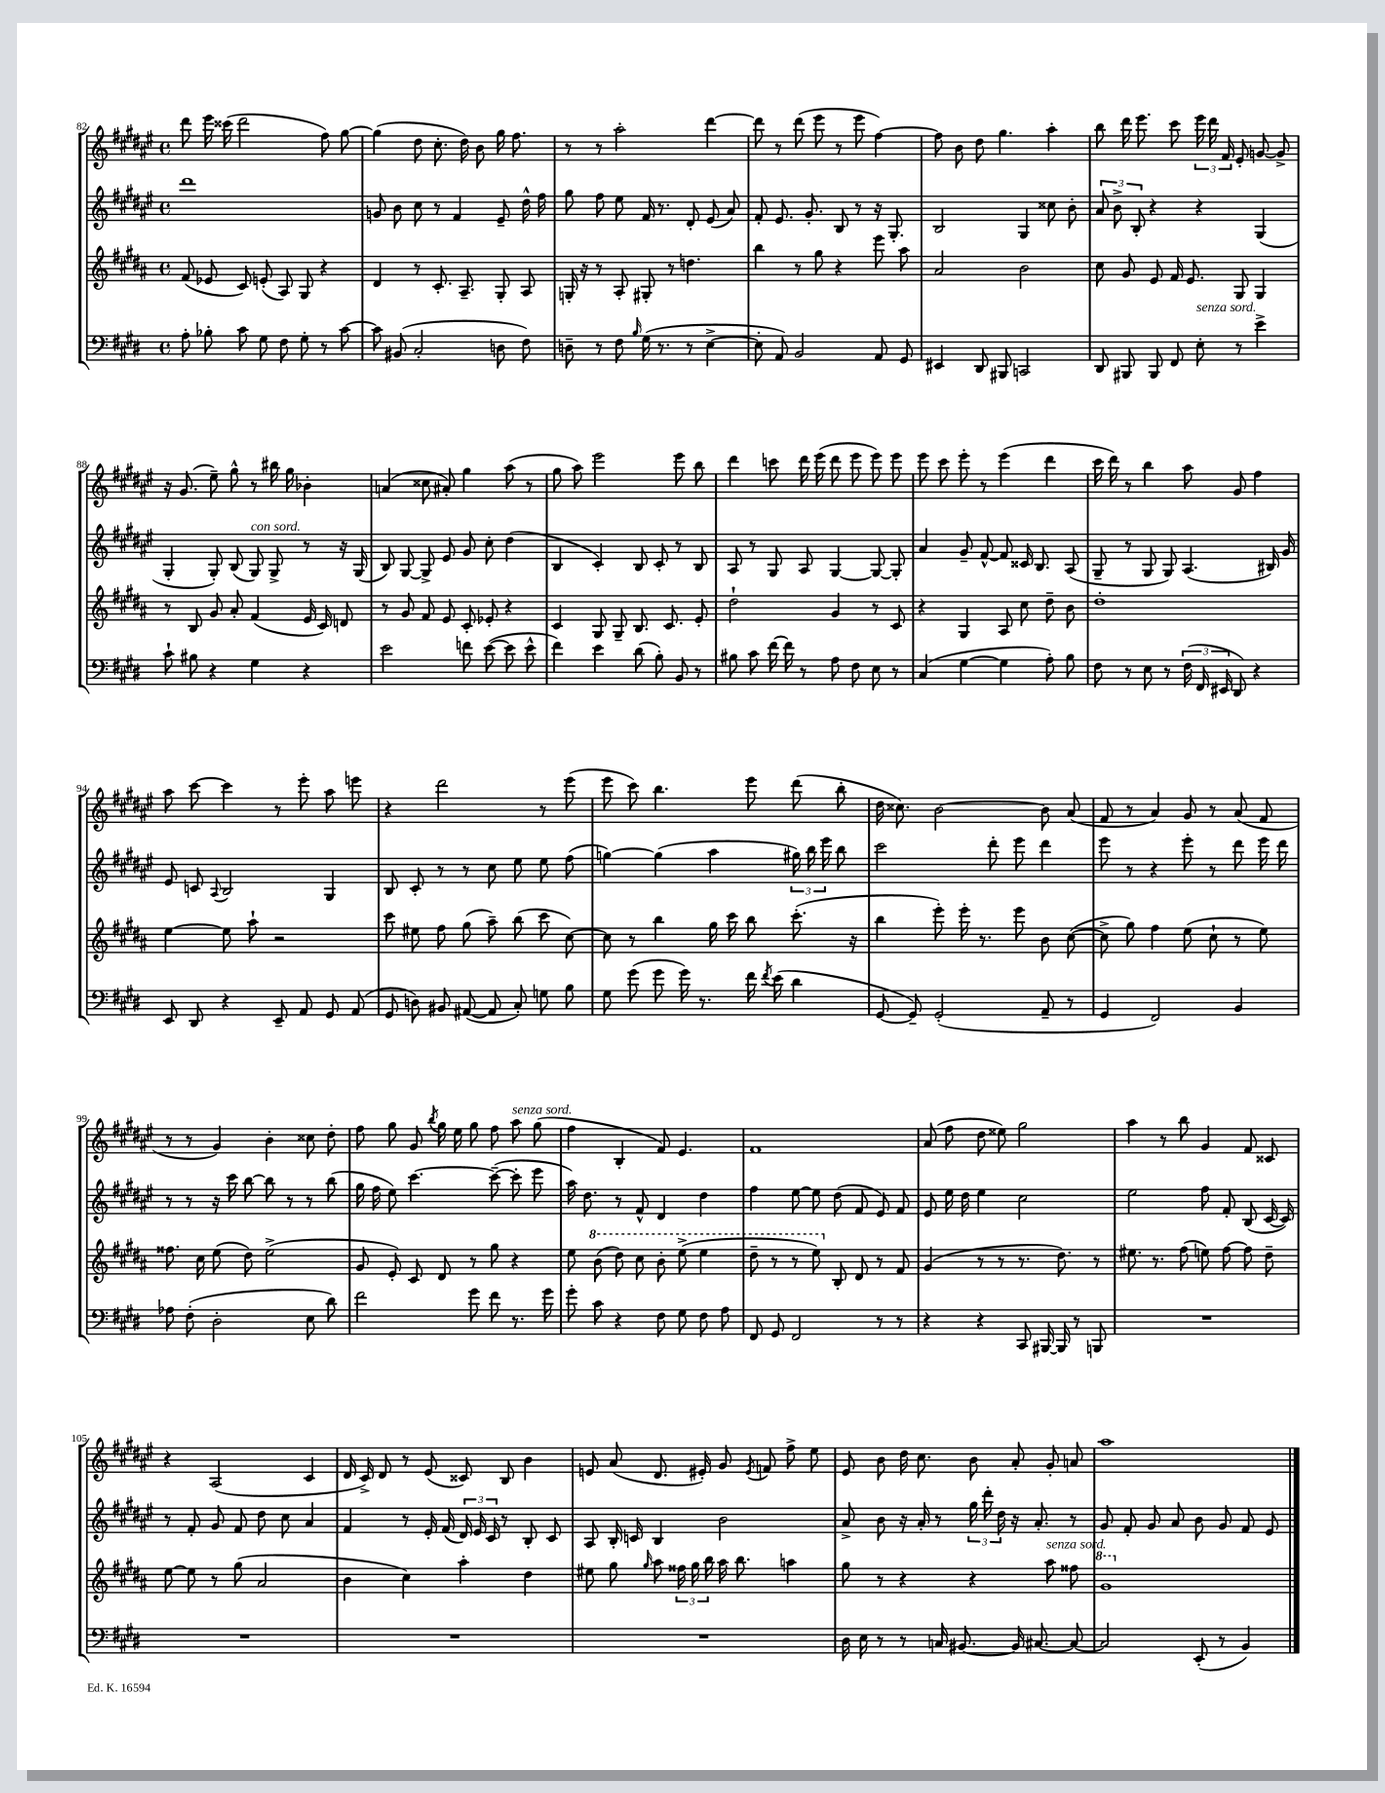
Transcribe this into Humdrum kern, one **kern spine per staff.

**kern	**kern	**kern	**kern
*staff4	*staff3	*staff2	*staff1
*clefF4	*clefG2	*clefG2	*clefG2
*k[f#c#g#d#]	*k[f#c#g#d#a#]	*k[f#c#g#d#a#e#]	*k[f#c#g#d#a#e#]
*M4/4	*M4/4	*M4/4	*M4/4
*met(c)	*met(c)	*met(c)	*met(c)
8A'\	(8f#/	1ddd#	8ddd#\
8B-'\	8e-/	.	16eee#\
.	.	.	(16ccc##\
8c#\	8c#/)	.	2ddd#\
8G#\	(8e'/	.	.
8F#\	8A#/)	.	.
8G#'\	8G#/	.	.
8r	4r	.	8ff#\)
[8c#\	.	.	[8gg#\
=	=	=	=
8c#\]	4d#/	8g/	(4gg#\]
(8BB#/	.	8b\	.
2C#'/	8r	8cc#\	8dd#\
.	8.c#'/	8r	8.cc#'\
.	.	4f#/	.
.	8.A#~/	.	16dd#\)
.	.	.	8b\
8D\	8G#'/	8e#~/	16gg#\
.	.	.	8.ff#\
8F#\)	8A#/	16dd#^^\	.
.	.	16ff#\	.
=	=	=	=
8D~\	16G'/	8gg#\	8r
.	16r	.	.
8r	8r	8ff#\	8r
8F#\	8A#'/	8ee#\	2aa#'\
16qqB/	.	.	.
(16G#\	8G#'/	16f#/	.
8.r	.	8.r	.
.	8r	.	.
8r	4.dd\	8d#'/	.
[4E^\	.	(8e#/	[4ddd#\
.	.	8a#/)	.
=	=	=	=
8E'\]	4bb\	8f#'/	8ddd#\]
8AA/)	.	8.e#/	8r
2BB/	8r	.	(8ddd#\
.	.	8.g#'/	.
.	8gg#\	.	8eee#\
.	4r	8B/	8r
.	.	8r	8eee#\
8AA/	8eee\	16r	[4ff#\)
.	.	8.G#'/	.
8GG#/	8aa#\	.	.
=	=	=	=
4EE#/	2a#/	2B/	8ff#\]
.	.	.	8b\
8DD#/	.	.	8dd#\
8BBB#/	.	.	4.gg#\
2CC/	2b\	4G#/	.
.	.	8cc##\	4aa#'\
.	.	8b'\	.
=	=	=	=
8DD#/	8cc#\	12a#/	8bb\
.	.	12b^\	.
8BBB#/	8g#/	.	16ddd#\
.	.	12B'/	.
.	.	.	8.eee#\
8BBB#/	8e/	4r	.
8FF#/	16f#/	.	8ccc#\
.	8.e/	.	.
8E'\	.	4r	24eee#\
.	.	.	24ddd#\
.	.	.	24f#/
8r	8G#/	.	8e#'/
4e^\	4G#/	(4G#/	[8g/
.	.	.	8g^/]
=	=	=	=
8c#`\	8r	4G#'/	16r
.	.	.	(8.g#/
8B#\	8B/	.	.
4r	8g#/	8G#'/)	8ee#~\)
.	8a#'/	(8B/	8gg#^^\
4G#\	(4f#/	8G#/)	8r
.	.	8G#^/	16bb#\
.	.	.	16gg#\
4r	16e/	8r	4b-'\
.	16c#/)	.	.
.	8d/	16r	.
.	.	(16G#/	.
=	=	=	=
2e\	8r	8B/)	(4a/
.	8g#/	[8G#/	.
.	8f#/	8G#^/]	8cc##\
.	8e/	8e#/	8a#'/)
8f\	8c#'/	8g#/	4gg#\
([8e\	8e-'/	8cc#'\	.
8e\]	4r	(4dd#\	(8aa#\
8e^^\	.	.	8r
=	=	=	=
4f#\)	4c#/	4B/	8gg#\
.	.	.	8aa#\)
4e\	8G#/	4c#'/)	2eee#\
.	8G#~/	.	.
(8d#\	8.B/	8B/	.
8B'\)	.	8c#'/	.
.	8.c#/	.	.
8BB/	.	8r	8eee#\
8r	8e'/	8B/	8bb\
=	=	=	=
8B#\	2dd#`\	8A#/	4ddd#\
8c#\	.	8r	.
[16f#\	.	8G#/	8ccc\
16f#\]	.	.	.
8r	.	8A#/	16ddd#\
.	.	.	(16eee#\
8A\	4g#/	[4G#/	8ddd#\
8F#\	.	.	8eee#\
8E\	8r	8G#/_	8eee#\)
8r	8c#/	8G#'/]	8eee#\
=	=	=	=
(4C#/	4r	4a#/	8eee#\
.	.	.	8ccc#\
[4G#\	4G#/	8g#~/	8eee#'\
.	.	[8f#^^/	8r
4G#\]	8A#/	8f#/]	(4eee#\
.	8cc#\	16c##/	.
.	.	8.B/	.
8A'\)	8dd#~\	.	4ddd#\
8B\	8b\	(8A#/	.
=	=	=	=
8F#\	1dd#'	8G#~/	16ccc#\
.	.	.	16ddd#\)
8r	.	8r	8r
8E\	.	8G#/	4bb\
8r	.	8G#/)	.
(24F#\	.	(4.A#/	8aa#\
24FF#/	.	.	.
24EE#/	.	.	.
8DD#/)	.	.	8g#/
4r	.	.	4ff#\
.	.	16B#/)	.
.	.	16g#/	.
=	=	=	=
8EE/	[4ee\	8e#/	8aa#\
8DD#/	.	8c/	[8ccc#\
.	.	8qqA#/	.
4r	8ee\]	2B/	4ccc#\]
.	8aa#`\	.	.
8EE~/	2r	.	8r
8AA/	.	.	8eee#'\
8GG#/	.	4G#/	8aa#\
(8AA/	.	.	8eee\
=	=	=	=
8GG#/	8ccc#\	8B/	4r
8D\)	8ee#\	8c#'/	.
8BB#/	8ff#\	8r	2ddd#\
([8AA#/	(8gg#\	8r	.
8AA#/]	8aa#~\)	8cc#\	.
8C#'/)	(8bb\	8ee#\	.
8G\	8ccc#\	8ee#\	8r
8B\	[8cc#\)	(8ff#\	(8eee#\
=	=	=	=
8G#\	8cc#\]	[4gg\)	8eee#\
(8g#\	8r	.	8ccc#\)
8g#\	4bb\	(4gg\]	4.bb\
16g#\)	.	.	.
8.r	.	.	.
.	16gg#\	4aa#\	.
.	16ccc#\	.	.
16f#\	8bb\	.	8eee#\
8qf#/	.	.	.
(16e\	.	.	.
4d#\	(8.ccc#'\	24gg#\)	(8ddd#\
.	.	24bb\	.
.	.	24eee#\	.
.	.	8bb\	8bb'\
.	16r	.	.
=	=	=	=
[8GG#/	4bb\	2ccc#\	16dd#\
.	.	.	8.cc##\)
8GG#~/])	.	.	.
(2GG#'/	8eee'\)	.	[2b\
.	16eee'\	.	.
.	8.r	.	.
.	.	8ddd#'\	.
.	8eee\	8eee#\	.
8AA~/	8b\	4ddd#\	8b\]
8r	([8cc#\	.	(8a#/
=	=	=	=
4GG#/	8cc#^\]	8eee#\	8f#/
.	8gg#\)	8r	8r
2FF#/)	4ff#\	4r	4a#/)
.	(8ee\	8eee#'\	8g#/
.	8cc#`\	8r	8r
4BB/	8r	8ddd#\	(8a#/
.	8ee\)	16eee#\	8f#/
.	.	16ddd#\	.
=	=	=	=
8A-\	8.ff##\	8r	8r
(8F#'\	.	8r	8r
.	16cc#\	.	.
2D#'\	(8ee\	16r	4g#/)
.	.	16ccc#\	.
.	8dd#\)	[8bb\	.
.	(2ee^\	8bb\]	4b'\
.	.	8r	.
8E\	.	8r	8cc##\
8d#\)	.	(8bb\	8dd#'\
=	=	=	=
2f#\	8g#/	16gg#\	8ff#\
.	.	16ff#\	.
.	8e'/)	8ee#\)	8gg#\
.	8c#/	[4.ccc#\	8g#/
.	.	.	8qbb/
.	8d#/	.	16gg#\
.	.	.	16ee#\
8g#\	8r	.	8gg#\
8f#\	8gg#\	(8ccc#~\_	8ff#\
8.r	4r	8ccc#'\]	8aa#\
.	.	8eee#\	(8gg#\
16g#\	.	.	.
=	=	=	=
8g#'\	8ee\	16aa#\)	4ff#\
.	.	8.dd#\	.
8c#\	(8bb\	.	.
4r	8ddd#\)	8r	4B'/
.	8ccc#\	8f#^^/	.
8F#\	8bb'\	4d#/	8f#/)
8G#\	(8eee^\	.	4.e#/
8F#\	4eee\	4dd#\	.
8A\	.	.	.
=	=	=	=
8FF#/	8ddd#~\	4ff#\	1f#
8GG#/	8r	.	.
2FF#/	8r	[8ee#\	.
.	8eee\)	8ee#\]	.
.	8B'/	(8dd#\	.
.	8d#/	8f#/	.
8r	8r	8e#/)	.
8r	8f#/	8f#/	.
=	=	=	=
4r	(4g#/	8e#/	(8a#/
.	.	16ee#\	8ff#\
.	.	16dd#\	.
4r	8r	4ee#\	8dd#\
.	8r	.	8ee##\)
8CC#/	8.r	2cc#\	2gg#\
[16BBB#/	.	.	.
16BBB#/]	8.dd#\)	.	.
8r	.	.	.
8BBB/	8r	.	.
=	=	=	=
1r	8.ee#\	2ee#\	4aa#\
.	8.r	.	.
.	.	.	8r
.	(8ff#\	.	8bb\
.	8ee\)	8ff#\	4g#/
.	[8ff#\	8f#'/	.
.	8ff#\]	(8B/	8f#/
.	8dd#~\	[16c#/	8c##/
.	.	16c#/])	.
=	=	=	=
1r	[8ee\	8r	4r
.	8ee\]	8f#'/	.
.	8r	8g#/	(2A#/
.	(8gg#\	8f#/	.
.	2a#/	8dd#\	.
.	.	8cc#\	.
.	.	4a#/	4c#/
=	=	=	=
1r	4b\	4f#/	16d#/
.	.	.	16c#^/)
.	.	.	8d#/
.	4cc#\)	8r	8r
.	.	16e#'/	(8e#/
.	.	(16f#/	.
.	4aa#'\	24d#/)	8c##/)
.	.	24e#/	.
.	.	24c#/	.
.	.	8r	8B/
.	4dd#\	8B'/	4b\
.	.	8c#/	.
=	=	=	=
1r	8ee#\	8A#/	8e/
.	8gg#\	16B'/	(8a#/
.	.	16c/	.
.	16qqgg#/	.	.
.	8aa#\	4B/	8.d#/
.	24ff##\	.	.
.	24gg#\	.	.
.	.	.	16e#'/)
.	24bb\	.	.
.	16aa#\	2b\	8g#/
.	8.bb\	.	.
.	.	.	8qe#/
.	.	.	8f/
.	4aa\	.	8ff#^\
.	.	.	8ee#\
=	=	=	=
16D#\	8gg#\	8a#^/	8e#/
16E\	.	.	.
8r	8r	8b\	8b\
8r	4r	16r	16dd#\
.	.	16a#'/	8.cc#\
16C/	.	8r	.
[8.BB#/	.	.	.
.	4r	24gg#\	8b\
.	.	24ddd#'\	.
.	.	24dd#\	.
16BB#/]	.	16r	8a#'/
[8.C#/	.	8.a#'/	.
.	8aa#\	.	8g#'/
8C#/_	8ff##\	8r	8a/
=	=	=	=
2C#/]	1gg#	8g#/	1aa#
.	.	8f#'/	.
.	.	8g#/	.
.	.	8a#/	.
(8EE'/	.	8b\	.
8r	.	8g#/	.
4BB/)	.	8f#/	.
.	.	8e#/	.
==	==	==	==
*-	*-	*-	*-
